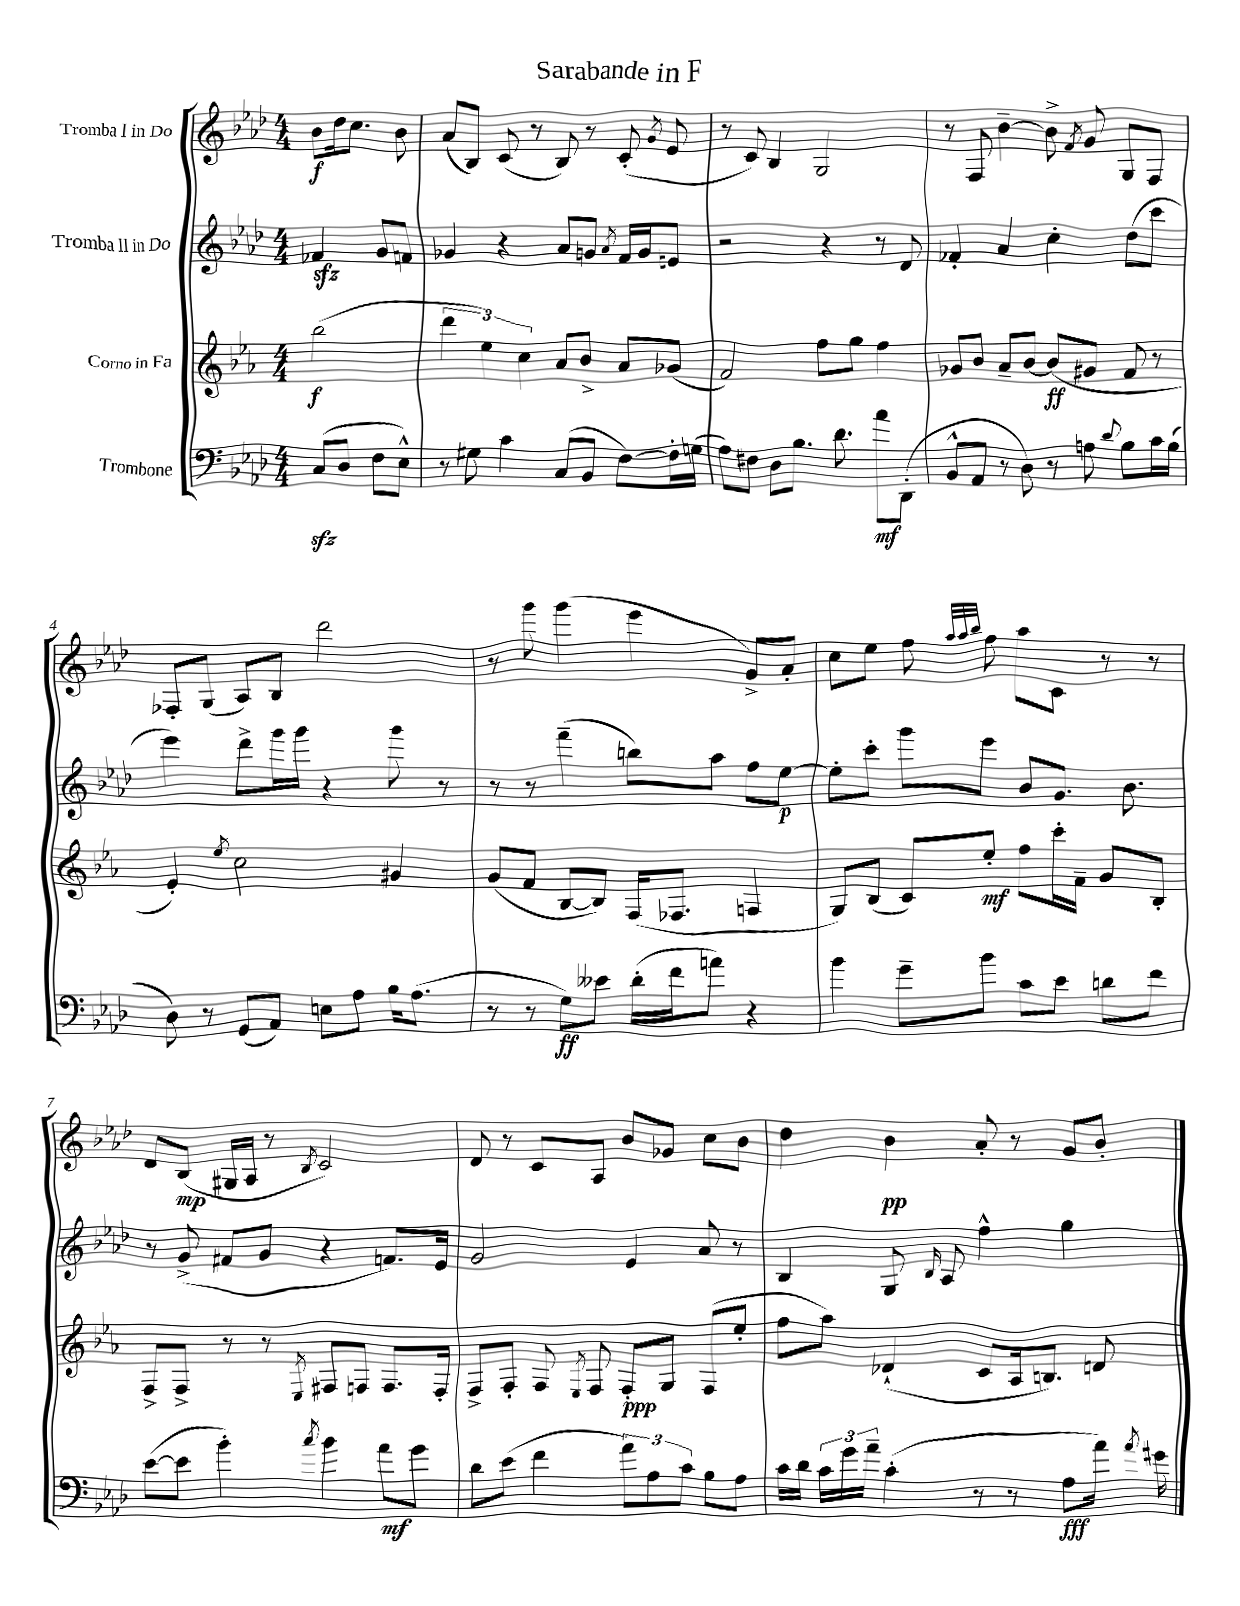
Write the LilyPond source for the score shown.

\header { title = "Sarabande in F" }
<<
\new StaffGroup <<
\new Staff = "s0" \with { instrumentName = "Tromba I in Do" } {
    \clef treble \key aes \major \numericTimeSignature \time 4/4 \partial 2
    \autoBeamOff bes'8[\f des''16 c''8.] bes'8 |
    aes'8[( bes8]) c'8( r8 bes8) r8 c'8-.( \acciaccatura { g'8 } ees'8 |
    r8 c'8) bes4 g2 |
    r8 f8 bes'4~-- bes'8-> \acciaccatura { f'8 } g'8 g8[ f8] |
    fes8[-. g8]( aes8[) bes8] des'''2 |
    r8 g'''8 g'''4( ees'''4 g'8[->) aes'8]-. |
    c''8[ ees''8] f''8 \grace { aes''32[ aes''32 bes''32] } f''8 aes''8[ c'8] r8 r8 |
    des'8[ bes8]\mp( gis16[ aes16] r8 \acciaccatura { bes8 } c'2) |
    des'8 r8 c'8[ aes8] bes'8[ ges'8] c''8[ bes'8] |
    des''4 bes'4\pp aes'8-. r8 g'8[ bes'8]-. \bar "|." |
}
\new Staff = "s1" \with { instrumentName = "Tromba II in Do" } {
    \clef treble \key aes \major \numericTimeSignature \time 4/4 \partial 2
    \autoBeamOff fes'4\sfz g'8[ f'8] |
    ges'4 r4 aes'8[ g'8] \acciaccatura { aes'8 } f'16[ g'16 e'8] |
    r2 r4 r8 des'8 |
    fes'4-. aes'4 c''4-. des''8[( c'''8] |
    ees'''4) des'''8[-> g'''16 g'''16] r4 g'''8 r8 |
    r8 r8 f'''4--( b''8[) aes''8] f''8[ ees''8]~\p |
    ees''8[-. c'''8]-. g'''8[ ees'''8] bes'8[ g'8.] bes'8. |
    r8 g'8->( fis'8[ g'8] r4 f'8.[) ees'16] |
    g'2 ees'4 aes'8 r8 |
    bes4 g8 \grace { bes16 } aes8 f''4-^ g''4 \bar "|." |
}
\new Staff = "s2" \with { instrumentName = "Corno in Fa" } {
    \clef treble \key ees \major \numericTimeSignature \time 4/4 \partial 2
    \autoBeamOff bes''2\f( |
    \tuplet 3/2 { d'''4 ees''4) c''4 } aes'8[ bes'8]-> aes'8[ ges'8]( |
    f'2) f''8[ g''8] f''4 |
    ges'8[ bes'8] aes'8[-- bes'8]~ bes'8[\ff( gis'8] f'8 r8 |
    ees'4-.) \acciaccatura { ees''8 } c''2 gis'4 |
    g'8[( f'8] bes8[~ bes8]) f16[( fes8.] f4 |
    g8[) bes8]( c'8[) ees''8]-.\mf f''8[ c'''16-. f'16]-- g'8[ bes8]-. |
    f8[-> f8]-> r8 r8 \acciaccatura { ees8 } fis8[ f8] f8.[ f16]-. |
    f8[-> f8]-. f8 \acciaccatura { ees8 } f8 f8[-.\ppp g8] f8[( ees''8]-. |
    f''8[ aes''8]) des'4-!( c'8[ aes16 b8.]) d'8 \bar "|." |
}
\new Staff = "s3" \with { instrumentName = "Trombone" } {
    \clef bass \key aes \major \numericTimeSignature \time 4/4 \partial 2
    \autoBeamOff c8[\sfz( des8] f8[ ees8]-^) |
    r8 gis8 c'4 c8[( bes,8] f8[~) f16-. g16]( |
    aes8[) fis8] des8[ bes8.] des'8. aes'8[\mf des,8]-.( |
    bes,8[-^ aes,8] r8 des8) r8 a8 \appoggiatura { des'8 } bes8[ c'16 bes16]( |
    des8) r8 g,8[( aes,8]) e8[ aes8] bes16[ aes8.]( |
    r8 r8 g8[\ff) eeses'8] des'16[-.( f'16 a'8]) r4 |
    bes'4 g'8[-- bes'8] c'8[ ees'8] d'8[ f'8] |
    ees'8[~( ees'8] bes'4-.) \acciaccatura { c''8 } bes'4 aes'8[\mf g'8] |
    des'8[ ees'8]( f'4 \tuplet 3/2 { aes'8[) aes8 c'8] } bes8[ aes8] |
    c'16[ des'16] \tuplet 3/2 { c'16[ g'16 aes'16]-- } c'4-.( r8 r8 aes8[\fff aes'16]) \acciaccatura { aes'8 } gis'16 \bar "|." |
}
>>
>>
